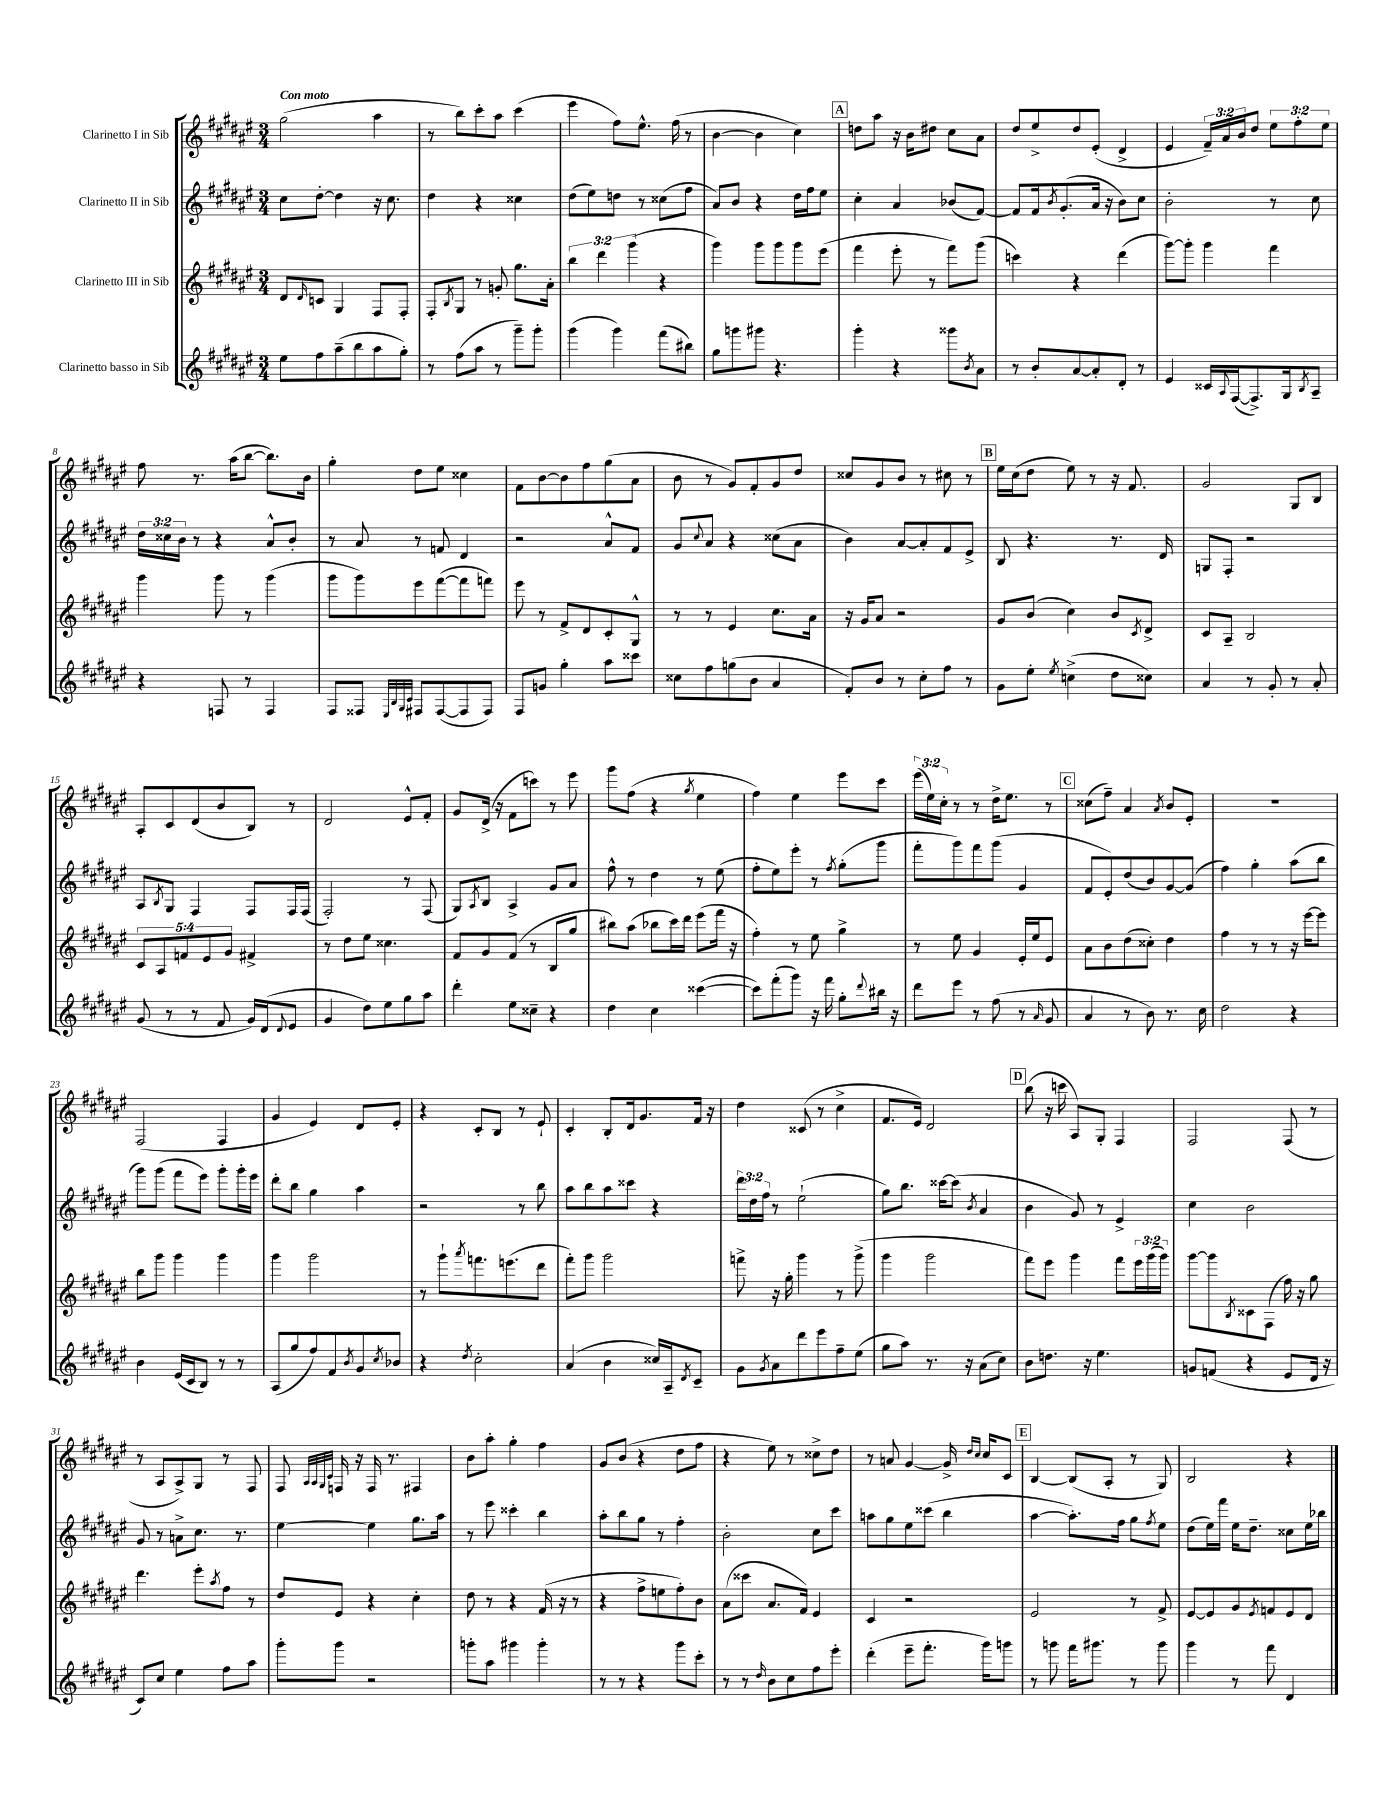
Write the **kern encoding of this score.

**kern	**kern	**kern	**kern
*part4	*part3	*part2	*part1
*staff4	*staff3	*staff2	*staff1
*I"Clarinetto basso in Sib	*I"Clarinetto III in Sib	*I"Clarinetto II in Sib	*I"Clarinetto I in Sib
*clefG2	*clefG2	*clefG2	*clefG2
*k[f#c#g#d#a#e#]	*k[f#c#g#d#a#e#]	*k[f#c#g#d#a#e#]	*k[f#c#g#d#a#e#]
*M3/4	*M3/4	*M3/4	*M3/4
=1	=1	=1	=1
!	!	!	!LO:TX:a:B:t=Con moto
8ee#\L	8d#/L	8cc#\L	(2gg#\
.	16qqd#/	.	.
8ff#\	8cn/J	[8dd#'\J	.
(8aa#~\	4G#/	4dd#\]	.
8bb\	.	.	.
8aa#\	8F#/L	16r	4aa#\
.	.	8.cc#\	.
8gg#'\J)	8F#'/J	.	.
=2	=2	=2	=2
8r	8F#'/L	4dd#\	8r
.	8qB/	.	.
(8ff#\L	8G#/J	.	8bb\L)
8aa#\J	8r	4r	8ccc#'\
8r	8gn'/	.	8aa#\J
8ggg#~\L)	8.gg#\L	4cc##X\	(4ccc#\
8ggg#'\J	.	.	.
.	16a#'\Jk	.	.
=3	=3	=3	=3
(4ggg#\	6bb\	(8dd#\L	4eee#\
.	.	8ee#\)	.
.	6ddd#\	.	.
4ggg#\)	.	8ddn\J	8ff#\L)
.	(6ggg#\	.	.
.	.	8r	8.ee#^^\J
(8fff#\L	4r	(8cc##X\L	.
.	.	.	(16ff#\
8bb#X\J)	.	8ff#\J	8r
=4	=4	=4	=4
8gg#\L	4ggg#\)	8a#/L)	[4b\
8gggn\	.	8b/J	.
8ggg#X\J	8ggg#\L	4r	4b\]
4.r	8ggg#\	.	.
.	8ggg#\	16dd#\LL	4cc#\)
.	.	16ff#\J	.
.	(8eee#\J	8ee#\J	.
!!LO:REH:place=s1:t=A
=5	=5	=5	=5
4ggg#'\	4fff#\	4cc#'\	8ddn\L
.	.	.	8aa#\J
4r	8eee#'\	4a#/	16r
.	.	.	16b\KL
.	8r	.	8dd#X\J
8ggg##X\L	8fff#\L)	(8b-X/L	8cc#\L
8qb/	.	.	.
8a#\J	(8ggg#\J	[8f#/J)	8a#\J
=6	=6	=6	=6
8r	4cccn\)	8f#/L]	8dd#/L
8b'/L	.	16f#/k	8ee#^/
.	.	8qb/	.
.	.	(8.g#'/	.
[8a#/	4r	.	8dd#/
8a#'/]	.	16a#/Jk	(8e#'/J
.	.	16r	.
8d#'/J	(4ddd#\	8b\L)	4d#^/
8r	.	8cc#\J	.
=7	=7	=7	=7
4e#/	[8ggg#\L)	2b'\	4e#/
.	8ggg#'\J]	.	.
16c##X/LL	4ggg#\	.	24f#~/LL)
.	.	.	24a#/
8qqA#/	.	.	.
([16F#/J	.	.	.
.	.	.	24b/J
8.F#^/])	.	.	8dd#/J
.	4fff#\	8r	12ee#\L
16G#/k	.	.	.
.	.	.	12ff#'\
8qB/	.	.	.
8A#~/J	.	8cc#\	.
.	.	.	12ee#\J
!!LO:LB:g=z
=8	=8	=8	=8
4r	4ggg#\	24dd#\LL	8ff#\
.	.	24cc##X\	.
.	.	24b\JJ	.
.	.	8r	8.r
8Fn/	8ggg#\	4r	.
.	.	.	(16aa#\KL
8r	8r	.	[8bb\J
4F/	(4ggg#\	8a#^^/L	8.bb\L])
.	.	8b'/J	.
.	.	.	16b\Jk
=9	=9	=9	=9
8F#/L	8ggg#\L	8r	4gg#'\
8F##X/J	8ggg#\)	8a#/	.
32qqE#/LLL	.	.	.
32qqB/	.	.	.
32qqG#/	.	.	.
32qqc#/JJJ	.	.	.
8F#X/L	8eee#\	8r	8dd#\L
([8F#/	([8fff#\	8fn/	8ee#\J
8F#/]	8fff#\]	4d#/	4cc##X\
8F#/J)	8fffn\J)	.	.
=10	=10	=10	=10
8F#/L	8eee#\	2r	8f#\L
8gn/J	8r	.	[8b\
4gg#'\	8f#^/L	.	8b\]
.	8d#/	.	8ff#\
8aa#\L	8c#'/	8a#^^/L	(8gg#\
8ccc##X\J	8G#^^/J	8f#/J	8a#\J
=11	=11	=11	=11
8cc##X\L	8r	8g#/L	8b\
.	.	8qqcc#/	.
8ff#\	8r	8a#/J	8r
(8ggn\	4e#/	4r	8g#/L)
8b\J	.	.	8f#'/
4a#/	8.cc#\L	(8cc##X\L	8g#/
.	.	8a#\J	8dd#/J
.	16a#\Jk	.	.
=12	=12	=12	=12
8f#'/L)	16r	4b\)	8cc##X/L
.	16g#/KL	.	.
8b/J	8a#/J	.	8g#/
8r	2r	[8a#/L	8b/J
8cc#'\L	.	8a#'/]	8r
8ff#\J	.	8f#/	8cc#X\
8r	.	8e#^/J	8r
!!LO:REH:place=s1:t=B
=13	=13	=13	=13
8g#\L	8g#/L	8B/	16ee#\LL
.	.	.	(16cc#\J
8ee#'\J	(8b/J	4.r	8dd#\J
8qee#/	.	.	.
(4ccn^\	4cc#\)	.	8ee#\)
.	.	.	8r
8dd#\L	8b/L	8.r	16r
.	.	.	8.f#/
.	8qc#/	.	.
8cc##X\J)	8d#^/J	.	.
.	.	16d#/	.
=14	=14	=14	=14
4a#/	8c#/L	8Gn/L	2g#/
.	8A#~/J	8F#'/J	.
8r	2B/	2r	.
8g#'/	.	.	.
8r	.	.	8G#/L
8a#'/	.	.	8B/J
!!LO:LB:g=z
=15	=15	=15	=15
(8g#/	10c#/L	8A#/L	8A#'/L
.	10A#/	.	.
.	.	8qB/	.
8r	.	8G#/J	8c#/
.	10fn/	.	.
8r	.	4F#/	(8d#/
.	10e#/	.	.
8f#/	.	.	8b/
.	10g#/J	.	.
16g#/LL)	4f#X^/	8F#/L	8B/J)
(16d#/J	.	.	.
8qqd#/	.	.	.
8e#/J	.	16F#/L	8r
.	.	(16F#/JJ	.
=16	=16	=16	=16
4g#/	8r	2F#'/)	2d#/
.	8dd#\L	.	.
8dd#\L)	8ee#\J	.	.
8ee#\	4.cc##X\	.	.
8gg#\	.	8r	8e#^^/L
8aa#\J	.	(8F#/	8f#'/J
=17	=17	=17	=17
4ddd#'\	8f#/L	8G#/L)	8g#/L
.	.	8qA#/	.
.	8g#/	8B/J	(16d#^/Jk
.	.	.	16r
8ee#\L	(8f#/J	4A#^/	8f#\L
8cc##X~\J	8r	.	8cccn\J)
4r	8B/L	8g#/L	8r
.	8gg#/J	8a#/J	8eee#\
=18	=18	=18	=18
4dd#\	8bb#X\L)	8ff#^^\	8ggg#\L
.	(8aa#\J	8r	(8ff#\J
4cc#\	8bb-X\L	4dd#\	4r
.	16ccc#\L)	.	.
.	16ddd#\JJ	.	.
.	.	.	8qgg#/
([4ccc##X\	(8eee#\L	8r	4ee#\
.	16fff#\Jk	(8ee#\	.
.	16r	.	.
=19	=19	=19	=19
8ccc##\L])	4ff#'\)	8ff#'\L	4ff#\)
(8fff#'\	.	8ee#\)	.
8ggg#\J)	8r	8eee#'\J	4ee#\
16r	8ee#\	8r	.
16fff#\	.	.	.
.	.	8qff#/	.
8gg#'\L	4gg#^\	(8gg#'\L	8eee#\L
8qqddd#/	.	.	.
16bb#X\Jk	.	8ggg#\J	8ccc#\J
16r	.	.	.
=20	=20	=20	=20
8ddd#\L	8r	8fff#'\L	(24eee#\LL
.	.	.	24ee#\)
.	.	.	24cc#'\JJ
8eee#\J	8ee#\	8ggg#\)	8r
8r	4g#/	8fff#\	8r
(8ff#\	.	(8ggg#\J	16dd#^\KL
.	.	.	8.ee#\J
8r	16e#'/LL	4g#/	.
.	16ee#/J	.	.
16qqa#/	.	.	.
8g#/	8e#/J	.	8r
!!LO:REH:place=s1:t=C
=21	=21	=21	=21
4a#/	8a#\L	8f#/L	(8cc##X\L
.	8b\	8e#'/)	8ff#~\J)
8r	(8dd#\	(8dd#/	4a#/
8b\)	8cc##X'\J)	8b/)	.
.	.	.	8qa#/
8.r	4dd#\	[8g#/	8b/L
.	.	(8g#/J]	8e#'/J
16cc#\	.	.	.
=22	=22	=22	=22
2dd#\	4ff#\	4ff#\)	2.r
.	8r	4gg#'\	.
.	8r	.	.
4r	16r	(8aa#\L	.
.	[16eee#\KL	.	.
.	8eee#\J]	8bb\J	.
!!LO:LB:g=z
=23	=23	=23	=23
4b\	8bb\L	8ggg#\L)	(2F#/
.	8ggg#\J	(8ggg#\J	.
(16e#/LL	4ggg#\	8fff#\L	.
16c#/J	.	.	.
8B/J)	.	8eee#\J)	.
8r	4ggg#\	8ggg#'\L	4F#/
8r	.	16ggg#'\L	.
.	.	16eee#\JJ	.
=24	=24	=24	=24
(8A#/L	4ggg#\	8ddd#'\L	4g#/
8gg#/	.	8bb\J	.
8ff#/)	2ggg#\	4gg#\	4e#/)
8f#/	.	.	.
8qb/	.	.	.
8g#/	.	4aa#\	8d#/L
8qcc#/	.	.	.
8b-X/J	.	.	8e#'/J
=25	=25	=25	=25
4r	8r	2r	4r
.	8ggg#`\L	.	.
8qdd#/	8qaaa#/	.	.
2cc#'\	8.fffn\	.	8c#'/L
.	.	.	8B/J
.	(8.eeen\	.	.
.	.	8r	8r
.	8ddd#\J	8bb\	8e#`/
=26	=26	=26	=26
(4a#/	8fff#'\L)	8aa#\L	4c#'/
.	8ggg#\J	8bb\	.
4b\	2ggg#\	8aa#\	8B'/L
.	.	8ccc##X\J	16d#/k
.	.	.	8.g#/
16cc##X/LL)	.	4r	.
16A#~/J	.	.	.
8qd#/	.	.	.
8c#~/J	.	.	16f#/Jk
.	.	.	16r
=27	=27	=27	=27
8g#\L	8fffn^\	24ddd#\LL	4dd#\
.	.	24dd#\	.
.	.	24ff#\JJ	.
8qg#/	.	.	.
8a#\	16r	8r	.
.	16gg#'\	.	.
8ddd#\	4ggg#\	(2ee#`\	(8c##X/
8eee#\	.	.	8r
8ff#~\	8r	.	4cc#^\
(8ee#\J	(8ggg#^\	.	.
=28	=28	=28	=28
8gg#\L	4ggg#\	8gg#\L)	8.f#/L
8aa#\J)	.	8.bb\J	.
.	.	.	16e#/Jk)
8.r	2ggg#\	.	2d#/
.	.	[16ccc##X\KL	.
.	.	(8ccc##\J]	.
16r	.	.	.
.	.	8qb/	.
(8a#\L	.	4a#/	.
8cc#\J)	.	.	.
!!LO:REH:place=s1:t=D
=29	=29	=29	=29
8b\L	8fff#\L)	4b\	(8bb\
8.ddn\J	8eee#\J	.	16r
.	.	.	16cccn\
.	4ggg#\	8g#/)	8A#/L)
16r	.	.	.
4.ee#\	.	8r	8G#'/J
.	8fff#\L	4e#^/	4F#/
.	24eee#\L	.	.
.	(24ggg#\	.	.
.	24ggg#\JJ)	.	.
=30	=30	=30	=30
8gn/L	[8ggg#\L	4cc#\	2F#/
(8fn/J	8ggg#\]	.	.
.	8qB/	.	.
4r	8c##X\	2b\	.
.	(8F#\J	.	.
8e#/L	16ff#\)	.	(8F#/
.	16r	.	.
16d#/Jk	8gg#\	.	8r
16r	.	.	.
!!LO:LB:g=z
=31	=31	=31	=31
8c#/L)	4.ddd#\	8g#/	8r
8cc#/J	.	8r	8A#/L
4ee#\	.	8an^\L	8A#^/)
.	8eee#'\L	8.cc#\J	8G#/J
.	8qaa#/	.	.
8ff#\L	8ff#\J	.	8r
.	.	8.r	.
8aa#\J	8r	.	8F#/
=32	=32	=32	=32
8ggg#'\L	8dd#/L	[4ee#\	8F#/
.	.	.	32qqA#/LLL
.	.	.	32qqA#/
.	.	.	32qqG#/
.	.	.	32qqc#/JJJ
8ggg#\J	8e#/J	.	16Fn/
.	.	.	16r
2r	4r	4ee#\]	16F/
.	.	.	8.r
.	4cc#'\	8.gg#\L	4F#X/
.	.	16aa#\Jk	.
=33	=33	=33	=33
8gggn'\L	8dd#\	8r	8b\L
8aa#\J	8r	8eee#\	8aa#'\J
4ggg#X\	4r	4ccc##X'\	4gg#'\
4ggg#'\	(16f#/	4bb\	4ff#\
.	16r	.	.
.	8r	.	.
=34	=34	=34	=34
8r	4r	8aa#'\L	8g#/L
8r	.	8bb\	(8b/J
4r	8ff#^\L	8gg#\J	4r
.	8een\	8r	.
8ggg#\L	8ff#'\)	4ff#'\	8dd#\L
8ccc#'\J	8b\J	.	8ff#\J
=35	=35	=35	=35
8r	(8a#\L	2b'\	4r
8r	8ccc##X\J	.	.
16qqdd#/	.	.	.
8b\L	8.a#/L	.	8ee#\)
8cc#\	.	.	8r
.	16f#/Jk)	.	.
8ff#\	4e#/	8cc#\L	8cc##X^\L
8eee#'\J	.	8ccc#\J	8dd#\J
=36	=36	=36	=36
(4ddd#'\	4c#/	8aan\L	8r
.	.	8gg#\	8an/
8eee#~\L	2r	8ee#\	[4g#/
8.fff#'\J	.	(8ccc##X\J	.
.	.	4bb\	16g#^/]
.	.	.	16qqdd#/LL
.	.	.	16qqcc#/JJ
16ggg#\KL)	.	.	16cc#/KL
8gggn\J	.	.	8c#/J
!!LO:REH:place=s1:t=E
=37	=37	=37	=37
8r	2e#/	[4aa#\	[4B/
8gggn\	.	.	.
16fff#\KL	.	8.aa#'\L])	(8B/L]
8.ggg#X\J	.	.	.
.	.	.	8A#'/J
.	.	16ff#\Jk	.
8r	8r	8gg#\L	8r
.	.	8qff#/	.
8ggg#\	8f#^/	8ee#\J	8G#/)
=38	=38	=38	=38
4ggg#\	[8e#/L	(8dd#\L	2B/
.	8e#/]	16ee#\L)	.
.	.	16fff#\JJ	.
8r	8g#/	16ee#\KL	.
.	.	8.dd#~\J	.
.	8qe#/	.	.
8fff#\	8fn/	.	.
4d#/	8e#/	8cc##X\L	4r
.	8d#/J	16ee#\L	.
.	.	16bb-X\JJ	.
==	==	==	==
*-	*-	*-	*-
